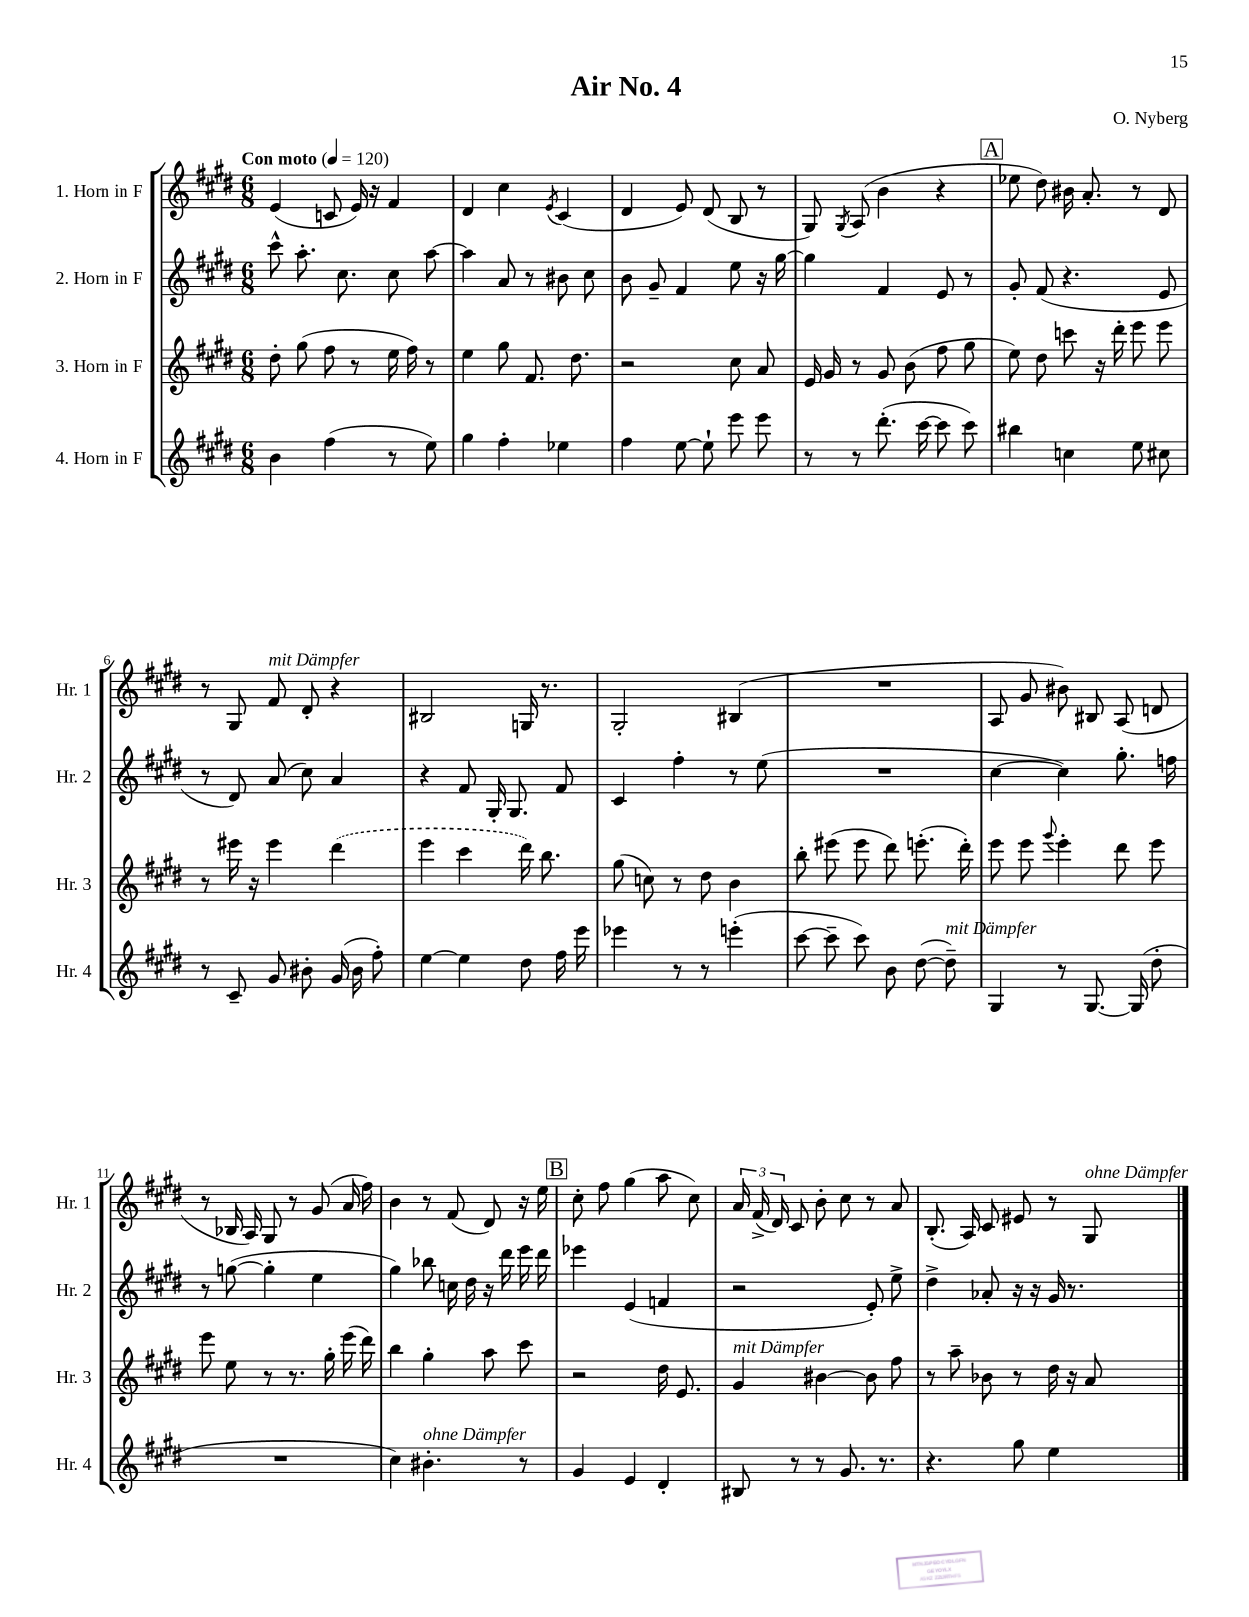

**kern	**kern	**kern	**kern
*staff4	*staff3	*staff2	*staff1
*clefG2	*clefG2	*clefG2	*clefG2
*k[f#c#g#d#]	*k[f#c#g#d#]	*k[f#c#g#d#]	*k[f#c#g#d#]
*M6/8	*M6/8	*M6/8	*M6/8
*MM120	*MM120	*MM120	*MM120
4b	8dd#'	8ccc#^^	(4e
.	(8gg#	8.aa'	.
(4ff#	8ff#	.	8c
.	.	8.cc#	.
.	8r	.	16e)
.	.	.	16r
8r	16ee	8cc#	4f#
.	16ff#)	.	.
8ee)	8r	[8aa	.
=	=	=	=
4gg#	4ee	4aa]	4d#
4ff#'	8gg#	8a	4cc#
.	8.f#	8r	.
.	.	.	8qe
4ee-	.	8b#	(4c#
.	8.dd#	.	.
.	.	8cc#	.
=	=	=	=
4ff#	2r	8b	4d#
.	.	8g#~	.
[8ee	.	4f#	8e)
8ee`]	.	.	(8d#
8eee	8cc#	8ee	8B
8eee	8a	16r	8r
.	.	[16gg#	.
=	=	=	=
8r	16e	4gg#]	8G#)
.	16g#	.	.
.	.	.	8qG#
8r	8r	.	(8A
(8.ddd#'	8g#	4f#	4b
.	(8b	.	.
[16ccc#	.	.	.
8ccc#]	8ff#	8e	4r
8ccc#)	8gg#	8r	.
=	=	=	=
4bb#	8ee)	8g#'	8ee-
.	8dd#	(8f#	8dd#)
4cc	8ccc	4.r	16b#
.	.	.	8.a'
.	16r	.	.
.	16ddd#'	.	.
8ee	8eee	.	8r
8cc#	8eee	8e	8d#
=	=	=	=
8r	8r	8r	8r
8c#~	16eee#	8d#)	8G#
.	16r	.	.
8g#	4eee#	(8a	8f#
8b#'	.	8cc#)	8d#'
(16g#	(4ddd#	4a	4r
16b#	.	.	.
8ff#')	.	.	.
=	=	=	=
[4ee	4eee	4r	2B#
4ee]	4ccc#	8f#	.
.	.	16G#'	.
.	.	8.G#	.
8dd#	16ddd#)	.	16G
.	8.bb	.	8.r
16ff#	.	8f#	.
16eee	.	.	.
=	=	=	=
4eee-	(8gg#	4c#	2G#'
.	8cc)	.	.
8r	8r	4ff#'	.
8r	8dd#	.	.
(4eee'	4b	8r	(4B#
.	.	(8ee	.
=	=	=	=
[8ccc#	8bb'	2.r	2.r
8ccc#~]	(8eee#	.	.
8ccc#)	8eee#	.	.
8b	8ddd#)	.	.
([8dd#	(8.eee'	.	.
8dd#~])	.	.	.
.	16ddd#')	.	.
=	=	=	=
4G#	8eee	[4cc#	8A
.	8eee	.	8g#
.	8qqggg#	.	.
8r	4eee'	4cc#])	8b#)
[8.G#	.	.	8B#
.	8ddd#	8.gg#'	(8A
(16G#]	.	.	.
8dd#'	8eee	.	8d
.	.	16ff	.
=	=	=	=
2.r	8eee	8r	8r
.	8ee	([8gg	16B-
.	.	.	16A)
.	8r	4gg']	8G#
.	8.r	.	8r
.	.	4ee	(8g#
.	16gg#'	.	.
.	(16eee	.	16a
.	16ddd#)	.	16ff#)
=	=	=	=
4cc#)	4bb	4gg#)	4b
4.b#'	4gg#'	8bb-	8r
.	.	16cc	(8f#
.	.	16dd#	.
.	8aa	16r	8d#)
.	.	16ddd#	.
8r	8ccc#	16eee	16r
.	.	16ddd#	16ee
=	=	=	=
4g#	2r	4eee-	8cc#'
.	.	.	8ff#
4e	.	(4e	(4gg#
4d#'	16dd#	4f	8aa
.	8.e	.	.
.	.	.	8cc#)
=	=	=	=
8B#	4g#	2r	24a
.	.	.	(24f#^
.	.	.	24d#)
8r	.	.	8c#
8r	[4b#	.	8b'
8.g#	.	.	8cc#
.	8b#]	8e')	8r
8.r	.	.	.
.	8ff#	8ee^	8a
=	=	=	=
4.r	8r	4dd#^	(8.B'
.	8aa~	.	.
.	.	.	16A)
.	8b-	8a-'	8c#
8gg#	8r	16r	8e#
.	.	16r	.
4ee	16dd#	16g#	8r
.	16r	8.r	.
.	8a	.	8G#
==	==	==	==
*-	*-	*-	*-
